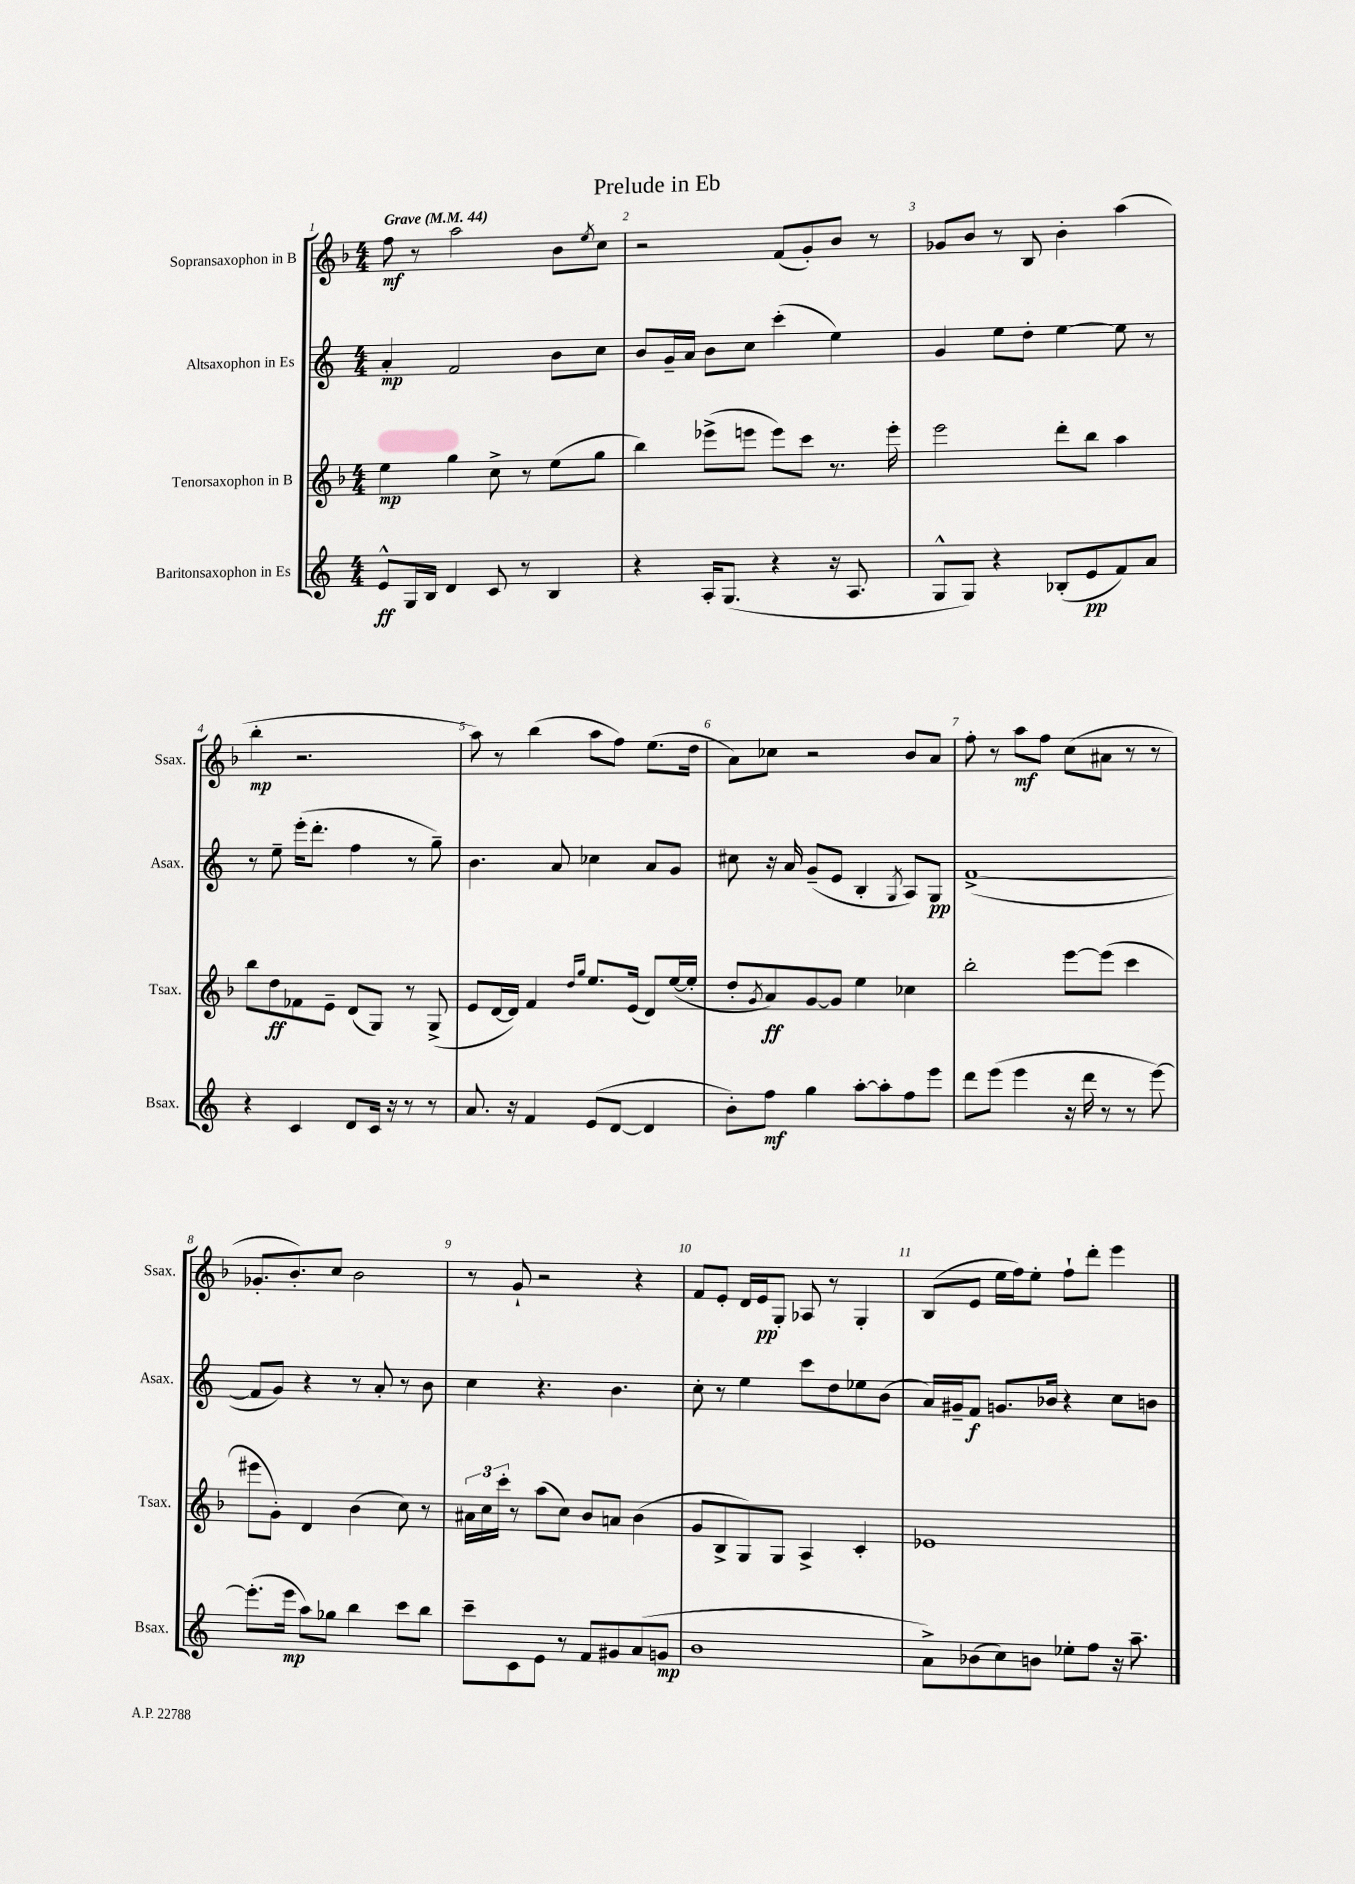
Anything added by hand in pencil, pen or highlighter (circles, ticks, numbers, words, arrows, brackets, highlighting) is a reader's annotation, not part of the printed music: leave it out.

**kern	**dynam	**kern	**dynam	**kern	**dynam	**kern	**dynam
*part4	*part4	*part3	*part3	*part2	*part2	*part1	*part1
*staff4	*staff4	*staff3	*staff3	*staff2	*staff2	*staff1	*staff1
*I"Baritonsaxophon in Es	*	*I"Tenorsaxophon in B	*	*I"Altsaxophon in Es	*	*I"Sopransaxophon in B	*
*I'Bsax.	*	*I'Tsax.	*	*I'Asax.	*	*I'Ssax.	*
*clefG2	*	*clefG2	*	*clefG2	*	*clefG2	*
*k[]	*	*k[b-]	*	*k[]	*	*k[b-]	*
*M4/4	*	*M4/4	*	*M4/4	*	*M4/4	*
*MM44	*	*MM44	*	*MM44	*	*MM44	*
=1	=1	=1	=1	=1	=1	=1	=1
!	!	!	!	!	!	!LO:TX:a:B:t=Grave	!
8e^^/L	ff	4ee\	mp	4a'/	mp	8ff\	mf
16G/L	.	.	.	.	.	8r	.
16B/JJ	.	.	.	.	.	.	.
4d/	.	4gg\	.	2f/	.	2aa\	.
8c/	.	8cc^\	.	.	.	.	.
8r	.	8r	.	.	.	.	.
4B/	.	(8ee\L	.	8b\L	.	8b-\L	.
.	.	.	.	.	.	8qee/	.
.	.	8gg\J	.	8cc\J	.	8cc\J	.
=2	=2	=2	=2	=2	=2	=2	=2
4r	.	4bb-\)	.	8b/L	.	2r	.
.	.	.	.	16g~/L	.	.	.
.	.	.	.	16a/JJ	.	.	.
16A'/KL	.	(8eee-X^\L	.	8b\L	.	.	.
(8.G/J	.	.	.	.	.	.	.
.	.	8eeen\J	.	8cc\J	.	.	.
4r	.	8eee\L)	.	(4ccc'\	.	(8f/L	.
.	.	8ccc\J	.	.	.	8g'/)	.
16r	.	8.r	.	4ee\)	.	8b-/J	.
8.A/	.	.	.	.	.	.	.
.	.	.	.	.	.	8r	.
.	.	16eee'\	.	.	.	.	.
=3	=3	=3	=3	=3	=3	=3	=3
8G^^/L	.	2eee\	.	4g/	.	8g-X/L	.
8G/J)	.	.	.	.	.	8b-/J	.
4r	.	.	.	8ee\L	.	8r	.
.	.	.	.	8dd'\J	.	8B-/	.
(8B-X'/L	.	8ddd'\L	.	[4ee\	.	4b-'\	.
8e/	pp	8bb-\J	.	.	.	.	.
8f/)	.	4aa\	.	8ee\]	.	(4aa\	.
8a/J	.	.	.	8r	.	.	.
!!LO:LB:g=z
=4	=4	=4	=4	=4	=4	=4	=4
4r	.	8bb-\L	.	8r	.	4bb-'\	mp
.	.	8dd\	ff	8ee~\	.	.	.
4c/	.	8f-X\	.	(16eee'\KL	.	2.r	.
.	.	.	.	8.ddd'\J	.	.	.
.	.	8e~\J	.	.	.	.	.
8d/L	.	(8d/L	.	4ff\	.	.	.
16c/Jk	.	8G/J)	.	.	.	.	.
16r	.	.	.	.	.	.	.
8r	.	8r	.	8r	.	.	.
8r	.	(8G^/	.	8gg~\)	.	.	.
=5	=5	=5	=5	=5	=5	=5	=5
8.a/	.	8e/L	.	4.b\	.	8aa\)	.
.	.	[16d/L	.	.	.	8r	.
16r	.	16d/JJ])	.	.	.	.	.
4f/	.	4f/	.	.	.	(4bb-\	.
.	.	.	.	8a/	.	.	.
.	.	16qqdd/LL	.	.	.	.	.
.	.	16qqgg/JJ	.	.	.	.	.
(8e/L	.	8.ee/L	.	4cc-X\	.	8aa\L	.
[8d/J	.	.	.	.	.	8ff\J)	.
.	.	(16e/Jk	.	.	.	.	.
4d/]	.	8d/L)	.	8a/L	.	(8.ee\L	.
.	.	([16ee/L	.	8g/J	.	.	.
.	.	16ee'/JJ]	.	.	.	16dd\Jk	.
=6	=6	=6	=6	=6	=6	=6	=6
8b'\L)	.	8dd'/L	.	8cc#X\	.	8a\L)	.
.	.	8qg/	.	.	.	.	.
8ff\J	mf	8a/)	ff	16r	.	8cc-X\J	.
.	.	.	.	16a/	.	.	.
4gg\	.	[8g/	.	(8g~/L	.	2r	.
.	.	8g/J]	.	8e/J	.	.	.
[8aa'\L	.	4ee\	.	4B'/	.	.	.
8aa'\]	.	.	.	.	.	.	.
.	.	.	.	8qG/	.	.	.
8ff\	.	4cc-X\	.	8A/L)	.	8b-/L	.
8eee\J	.	.	.	8G/J	pp	8a/J	.
=7	=7	=7	=7	=7	=7	=7	=7
8ddd\L	.	2bb-'\	.	([1f^	.	8ff'\	.
(8eee\J	.	.	.	.	.	8r	.
4eee\	.	.	.	.	.	8aa\L	mf
.	.	.	.	.	.	8ff\J	.
16r	.	[8eee\L	.	.	.	(8cc\L	.
16ddd\	.	.	.	.	.	.	.
8r	.	(8eee\J]	.	.	.	8a#X\J	.
8r	.	4ccc\	.	.	.	8r	.
[8eee\)	.	.	.	.	.	8r	.
!!LO:LB:g=z
=8	=8	=8	=8	=8	=8	=8	=8
(8.eee'\L]	.	8eee#X\L	.	8f/L]	.	8.g-X'/L	.
.	.	8g'\J)	.	8g/J)	.	.	.
16eee\Jk	mp	.	.	.	.	8.b-'/)	.
8aa\L)	.	4d/	.	4r	.	.	.
8gg-X\J	.	.	.	.	.	8cc/J	.
4bb\	.	(4b-\	.	8r	.	2b-\	.
.	.	.	.	8a'/	.	.	.
8ccc\L	.	8cc\)	.	8r	.	.	.
8bb\J	.	8r	.	8b\	.	.	.
=9	=9	=9	=9	=9	=9	=9	=9
8ccc~\L	.	24a#X\LL	.	4cc\	.	8r	.
.	.	24cc\	.	.	.	.	.
.	.	24ccc'\JJ	.	.	.	.	.
8c\	.	8r	.	.	.	8g`/	.
8e\J	.	(8aa\L	.	4.r	.	2r	.
8r	.	8cc\J)	.	.	.	.	.
8f/L	.	8b-/L	.	.	.	.	.
8g#X/	.	8an/J	.	4.b\	.	.	.
(8a/	.	(4b-\	.	.	.	4r	.
8gn/J	mp	.	.	.	.	.	.
=10	=10	=10	=10	=10	=10	=10	=10
1b	.	8g/L	.	8cc'\	.	8f/L	.
.	.	8B-^/	.	8r	.	8e'/J	.
.	.	8G/)	.	4ee\	.	16d/LL	.
.	.	.	.	.	.	16e/J	pp
.	.	8G/J	.	.	.	8G'/J	.
.	.	4A^/	.	8ccc\L	.	8A-X/	.
.	.	.	.	8dd\	.	8r	.
.	.	4c'/	.	8ee-X\	.	4G'/	.
.	.	.	.	(8b\J	.	.	.
=11	=11	=11	=11	=11	=11	=11	=11
8a^\L)	.	1e-X	.	16a/LL)	.	(8B-/L	.
.	.	.	.	16g#X~/J	.	.	.
(8b-X\	.	.	.	8f/J	f	8e/J	.
8cc\)	.	.	.	8.gn/L	.	16ee\LL	.
.	.	.	.	.	.	16ff\J)	.
8bn\J	.	.	.	.	.	8ee'\J	.
.	.	.	.	16b-X/Jk	.	.	.
8ee-X'\L	.	.	.	4r	.	8ff`\L	.
8ff\J	.	.	.	.	.	8ddd'\J	.
16r	.	.	.	8cc\L	.	4eee\	.
8.aa~\	.	.	.	.	.	.	.
.	.	.	.	8bn\J	.	.	.
==	==	==	==	==	==	==	==
*-	*-	*-	*-	*-	*-	*-	*-
